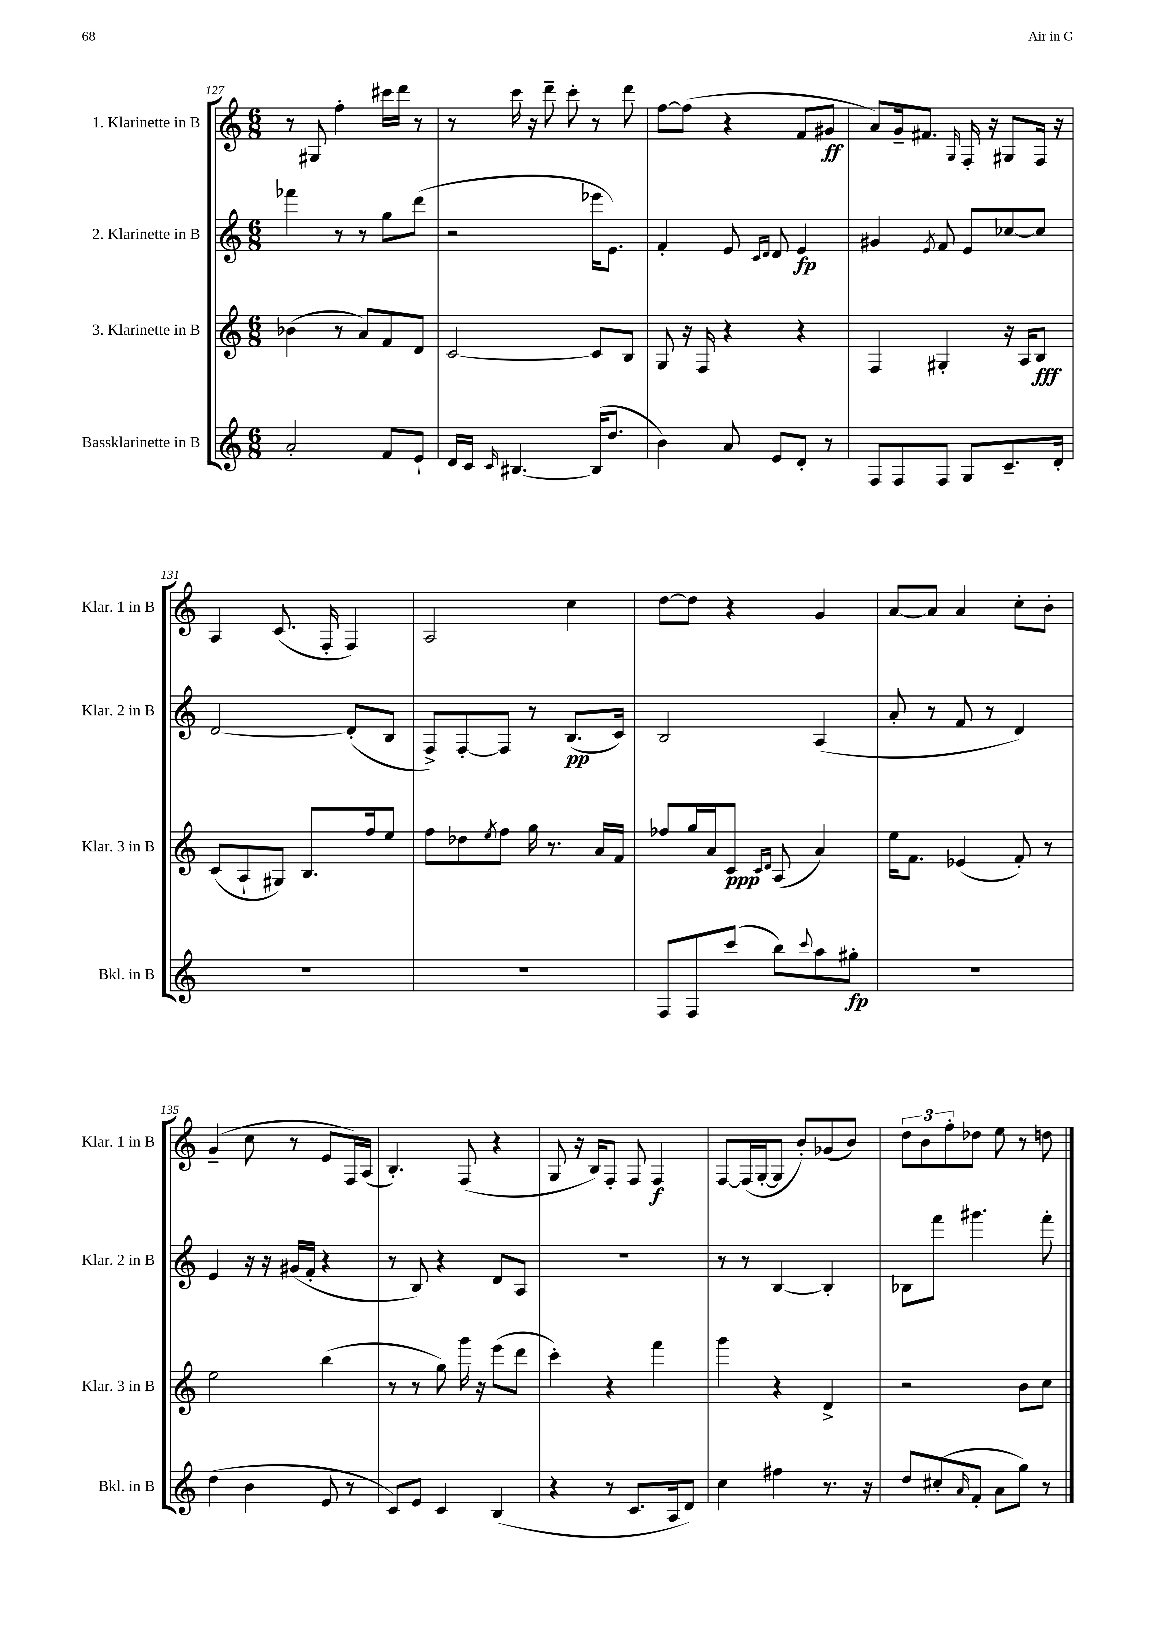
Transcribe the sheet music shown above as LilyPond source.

<<
\new StaffGroup <<
\new Staff = "s0" \with { instrumentName = "1. Klarinette in B" shortInstrumentName = "Klar. 1 in B" } {
    \clef treble \key c \major \numericTimeSignature \time 6/8
    r8 gis8 f''4-. cis'''16 d'''16 r8 |
    r8 c'''16 r16 d'''8-- c'''8-. r8 d'''8 |
    f''8~ f''8( r4 f'8 gis'8\ff |
    a'8) g'16-- fis'8. \grace { g16 } f16-. r16 gis8 f16 r16 |
    a4 c'8.( f16-. f4) |
    a2 c''4 |
    d''8~ d''8 r4 g'4 |
    a'8~ a'8 a'4 c''8-. b'8-. |
    g'4--( c''8 r8 e'8 f16) a16( |
    b4.-.) f8( r4 |
    g8 r16 b16) f8-. f8 f4\f |
    f8~ f16( g16~-. g8 b'8-.) ges'8( b'8) |
    \tuplet 3/2 { d''8 b'8 f''8-. } des''8 e''8 r8 d''8 \bar "|." |
}
\new Staff = "s1" \with { instrumentName = "2. Klarinette in B" shortInstrumentName = "Klar. 2 in B" } {
    \clef treble \key c \major \numericTimeSignature \time 6/8
    fes'''4 r8 r8 g''8 d'''8( |
    r2 ees'''16 e'8.) |
    f'4-. e'8 \grace { c'16 d'16 } d'8 e'4\fp |
    gis'4 \acciaccatura { e'8 } f'8 e'8 ces''8~ ces''8 |
    d'2~ d'8-.( b8 |
    f8->) f8~-. f8 r8 b8.\pp( c'16) |
    b2 a4( |
    a'8-. r8 f'8 r8 d'4) |
    e'4 r16 r16 gis'16( f'16-. r4 |
    r8 b8) r4 d'8 a8 |
    R2. |
    r8 r8 b4~ b4-. |
    bes8 f'''8 gis'''4. f'''8-. \bar "|." |
}
\new Staff = "s2" \with { instrumentName = "3. Klarinette in B" shortInstrumentName = "Klar. 3 in B" } {
    \clef treble \key c \major \numericTimeSignature \time 6/8
    bes'4( r8 a'8) f'8 d'8 |
    c'2~ c'8 b8 |
    g8 r16 f16 r4 r4 |
    f4 gis4-. r16 a16 b8\fff |
    c'8( a8-! gis8) b8. f''16 e''8 |
    f''8 des''8 \acciaccatura { e''8 } f''8 g''16 r8. a'16 f'16 |
    fes''8 g''16 a'16 c'8\ppp \grace { c'16 d'16 } a8( a'4) |
    e''16 f'8. ees'4( f'8-.) r8 |
    e''2 b''4( |
    r8 r8 g''8) g'''16 r16 e'''8( d'''8 |
    c'''4-.) r4 f'''4 |
    g'''4 r4 d'4-> |
    r2 b'8 c''8 \bar "|." |
}
\new Staff = "s3" \with { instrumentName = "Bassklarinette in B" shortInstrumentName = "Bkl. in B" } {
    \clef treble \key c \major \numericTimeSignature \time 6/8
    a'2-. f'8 e'8-! |
    d'16 c'16 \grace { c'16 } bis4.~ bis16( d''8. |
    b'4) a'8 e'8 d'8-. r8 |
    f8 f8 f8 g8 c'8.-- d'16-. |
    R2. |
    R2. |
    f8 f8 c'''8( b''8) \appoggiatura { c'''8 } a''8 gis''8-.\fp |
    R2. |
    d''4( b'4 e'8 r8 |
    c'8) e'8 c'4 b4( |
    r4 r8 c'8. a16 d'8) |
    c''4 fis''4 r8. r16 |
    d''8 cis''8-.( \grace { a'16 } f'8-. a'8 g''8) r8 \bar "|." |
}
>>
>>
\layout { \context { \Score currentBarNumber = #127 } }
